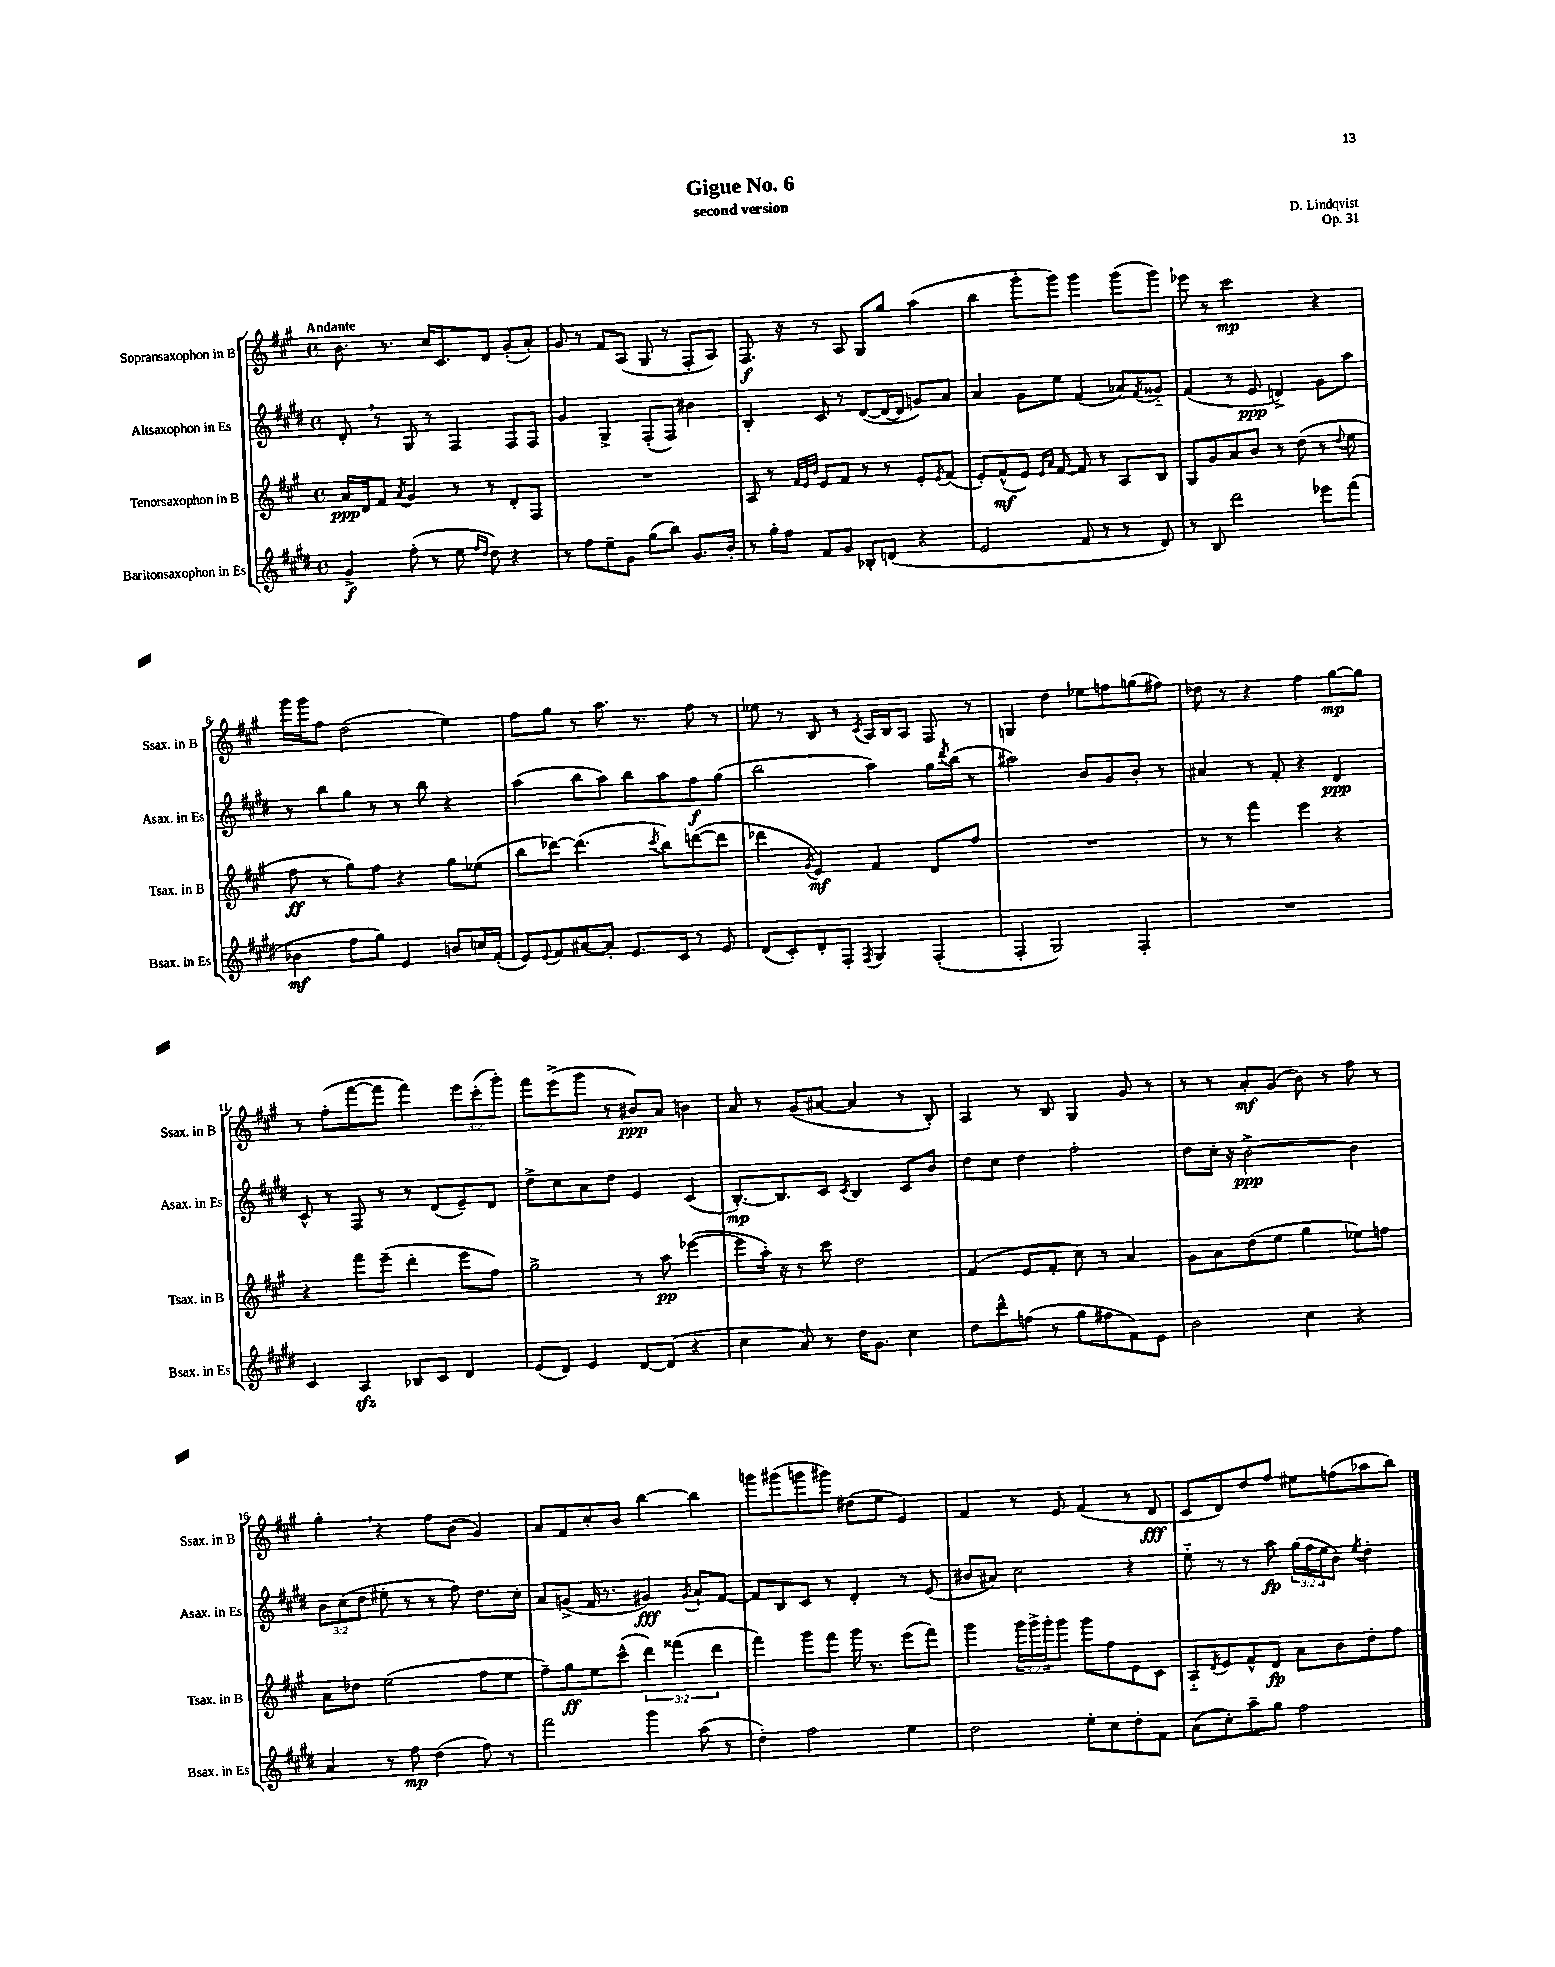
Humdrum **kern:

**kern	**kern	**kern	**kern
*staff4	*staff3	*staff2	*staff1
*clefG2	*clefG2	*clefG2	*clefG2
*k[f#c#g#d#]	*k[f#c#g#]	*k[f#c#g#d#]	*k[f#c#g#]
*M4/4	*M4/4	*M4/4	*M4/4
*met(c)	*met(c)	*met(c)	*met(c)
4g#^/	16a/LL	8d#'/	8.b\
.	16d/J	.	.
.	8f#/J	8r	.
.	.	.	8.r
.	8qa/	.	.
(8ff#'\	4g#/	8G#/	.
8r	.	8r	16cc#/LK
.	.	.	8.c#/
8ee\	8r	4F#/	.
16qqff#/LL	.	.	.
16qqdd#/JJ	.	.	.
8dd#\)	8r	.	8d/J
4r	8d'/L	8F#/L	(8g#'/L
.	8F#/J	8F#/J	8a'/J)
=	=	=	=
8r	1r	4g#/	8g#/
8ff#\L	.	.	8r
8ee~\	.	4G#^/	8f#/L
8g#\J	.	.	(8A/J
(8gg#\L	.	(8F#'/L	8G#/
8bb\J)	.	8F#/J)	8r
8.g#/L	.	4b#\	8F#'/L
.	.	.	8A/J)
16b'/Jk	.	.	.
=	=	=	=
8r	8A/	4B'/	8.F#/
16gg#'\LL	8r	.	.
16ff#\JJ	.	.	16r
.	32qqf#/LLL	.	.
.	32qqe/	.	.
.	32qqb/JJJ	.	.
8f#/L	8e/L	8c#/	8r
8g#/J	8f#/J	8r	8A/
8B-'/L	8r	([8d#/L	8G#/L
(8d/J	8r	16d#/_L	8gg#/J
.	.	16d#/]JJ	.
4r	8e'/L	8g/L)	(4aa\
.	8qe/	.	.
.	(8f#/J	8a/J	.
=	=	=	=
2e/	8e'/L)	4a/	4bb\
.	(8f#^^/	.	.
.	8e/J)	8g#\L	8ggg#'\L
.	16qqe/LL	.	.
.	16qqa/JJ	.	.
.	[8f#/	8ee\J	8ggg#\J)
8f#/	8f#/]	(4f#/	4ggg#\
8r	8r	.	.
8r	8A/L	8a-/L)	(8ggg#\L
.	.	8qf#/	.
8d#/)	8B/J	8g##'~/J	8ggg#\J)
=	=	=	=
8r	8G#/L	(4f#/	8eee-\
8B/	8g#/	.	8r
2ddd#\	8a/	8r	2ccc#\
.	8b/J	8e/	.
.	8r	4d^/)	.
.	(8dd\	.	.
8eee-\L	8r	8g#\L	4r
.	8qqdd/	.	.
(8fff#\J	8ee\	8aa\J	.
=	=	=	=
4b-\	8ff#\	8r	16ggg#\LL
.	.	.	16ggg#\J
.	8r	8bb\L	8ff#\J
8ff#\L	8gg#\L)	8gg#\J	(2dd\
8gg#\J)	8ff#\J	8r	.
4e/	4r	8r	.
.	.	8bb\	.
8b/L	8gg#\L	4r	4ee\)
16cc/L	(8ee-\J	.	.
(16f#'/JJ	.	.	.
=	=	=	=
8e/L)	8bb\L	(4aa\	8ff#\L
8qqe/	.	.	.
8f#/	[8ddd-\J)	.	8gg#\J
[8a#/	(4.ddd-\]	8bb\L	8r
8a#'/]J	.	8aa\J)	8.aa\
8.e/L	.	8bb\L	.
.	.	.	8.r
.	8qccc#/	.	.
.	8bb\L)	8aa\	.
16c#/Jk	.	.	.
8r	([8ddd\	8ff#\	8ff#\
8e/	8ddd\]J	(8gg#\J	8r
=	=	=	=
(8d#/L	4ddd-\	2bb\	8ee-\
8c#'/)	.	.	8r
.	8qg#/	.	.
8d#'/	4e/)	.	8B/
8F#'/J	.	.	8r
8qF#/	.	.	8qc#/
4G#/	4f#/	4aa\)	16A/LL
.	.	.	16B/J
.	.	.	8A/J
(4F#'/	8d/L	16gg#\LL	8F#/
.	.	8qddd#/	.
.	.	(16bb\JJ	.
.	8ff#/J	8r	8r
=	=	=	=
4F#'/	1r	2aa#\)	4G/
2G#/)	.	.	4dd\
.	.	8b/L	8ee-\L
.	.	8g#/	8ff\
4F#'/	.	8b'/J	(8gg\
.	.	8r	8ff#\J)
=	=	=	=
1r	8r	4a#/	8dd-\
.	8r	.	8r
.	4fff#\	8r	4r
.	.	8f#'/	.
.	4eee\	4r	4ff#\
.	4r	4d#/	[8gg#\L
.	.	.	8gg#\]J
=	=	=	=
4c#/	4r	8c#^^/	8r
.	.	8r	(8ff#'\L
4A/	8fff#\L	8F#/	[8fff#\
.	(8eee~\J	8r	8fff#\]J
8B-/L	4ddd'\	8r	4fff#\)
8c#/J	.	(8d#/L	.
4d#/	8eee\L	8e~/)	12eee\L
.	.	.	(12ccc#'\
.	8ff#\J)	8d#/J	.
.	.	.	12ggg#'\J)
=	=	=	=
(8e/L	2gg#^\	8dd#^\L	8fff#\L
8d#/J)	.	8cc#\	(8eee^\
4e/	.	8a\	8ggg#\J
.	.	8dd#\J	8r
[8d#/L	8r	4e/	8b#/L)
(8d#/]J	8aa\	.	8a/J
4r	([4eee-\	(4c#/	4b\
=	=	=	=
4cc#\	8eee-\]L	[8.B'/L)	8a/
.	16aa'\Jk)	.	8r
.	16r	8.B/]	.
8a/)	8r	.	(8g#/L
8r	8ccc#\	8c#/J	[8a#/J
.	.	8qc#/	.
16dd#\LK	2dd\	4B/	4a#/]
8.g#\J	.	.	.
4cc#\	.	8c#/L	8r
.	.	8b/J	8B'/)
=	=	=	=
8dd#\L	(4f#/	8dd#\L	4A/
8ddd#^^\	.	8cc#\J	.
(8ff\J	8e/L	4dd#\	8r
8r	8f#'/J	.	8B/
8gg#\L	8cc#\)	2ff#'\	4G#/
8ff#\	8r	.	.
8f#\)	4a/	.	8g#/
8e\J	.	.	8r
=	=	=	=
2b\	8g#\L	8dd#\L	8r
.	8a\	16cc#'\Jk	8r
.	.	16r	.
.	(8dd\	[2b^\	8a'/L
.	8ee\J	.	(8g#/J
4cc#\	4gg#\	.	8b\)
.	.	.	8r
4r	8ee-\L)	4b\]	8ff#\
.	8ff\J	.	8r
=	=	=	=
4a/	8a\L	12b\L	4gg#'\
.	.	(12cc#\	.
.	8dd-\J	.	.
.	.	12dd#\J	.
8r	(2ee\	8ee#'\	4r
8ff#\	.	8r	.
(4dd#\	.	8r	8ff#\L
.	.	8ff#\)	(8b\J
8ff#\)	8ff#\L	8.dd#\L	4g#/)
8r	8ee\J	.	.
.	.	16cc#'\Jk	.
=	=	=	=
2fff#\	8ff#~\L)	8a/L	8a/L
.	8gg#\	(8g^/J	8f#/
.	8ee\	16f#/	8cc#'/
.	.	8.r	.
.	(8ccc#^^\J	.	8b/J
4ggg#\	6ddd\)	4g#/)	[4bb\
.	(6fff##\	.	.
.	.	8qg#/	.
(8aa\	.	8a`/L	4bb\]
.	6ddd\	.	.
8r	.	[8f#/J	.
=	=	=	=
4dd#'\)	4fff#\)	8f#/]L	8ggg\L
.	.	8B/	(8ggg#\
2ff#\	8ggg#\L	8c#/J	8ggg\
.	8fff#\J	8r	8ggg#\J)
.	16ggg#\	4d#'/	(8dd#\L
.	8.r	.	.
.	.	.	8ee\J
4ee\	(8eee\L	8r	4e/)
.	8fff#\J)	(8e/	.
=	=	=	=
2dd#\	4ggg#\	8b#/L	4f#/
.	.	8a#/J)	.
.	24ggg#\LL	2cc#\	8r
.	24ggg#^\	.	.
.	24ggg#'\J	.	.
.	8ggg#\J	.	8e/
8ee'\L	8ggg#\L	.	(4f#/
8cc#\	8ff#\	.	.
8dd#'\	8e\	4r	8r
8f#\J	8c#\J	.	8d/
=	=	=	=
(8a\L	8A'~/L	8ee'~\	8c#/L
.	8qd/	.	.
8cc#'\)	8e/	8r	8d/)
8aa~\	8f#^^/	8r	8dd/
8gg#\J	8d/J	8aa\	8ff#/J
2ff#\	8a\L	(24gg#\LL	8ee#\L
.	.	24ff#\	.
.	.	24ee\J	.
.	8b\	8b\J)	(8ff\
.	.	8qee/	.
.	8dd'\	4dd#'\	8aa-\
.	8ff#\J	.	8bb\J)
==	==	==	==
*-	*-	*-	*-
